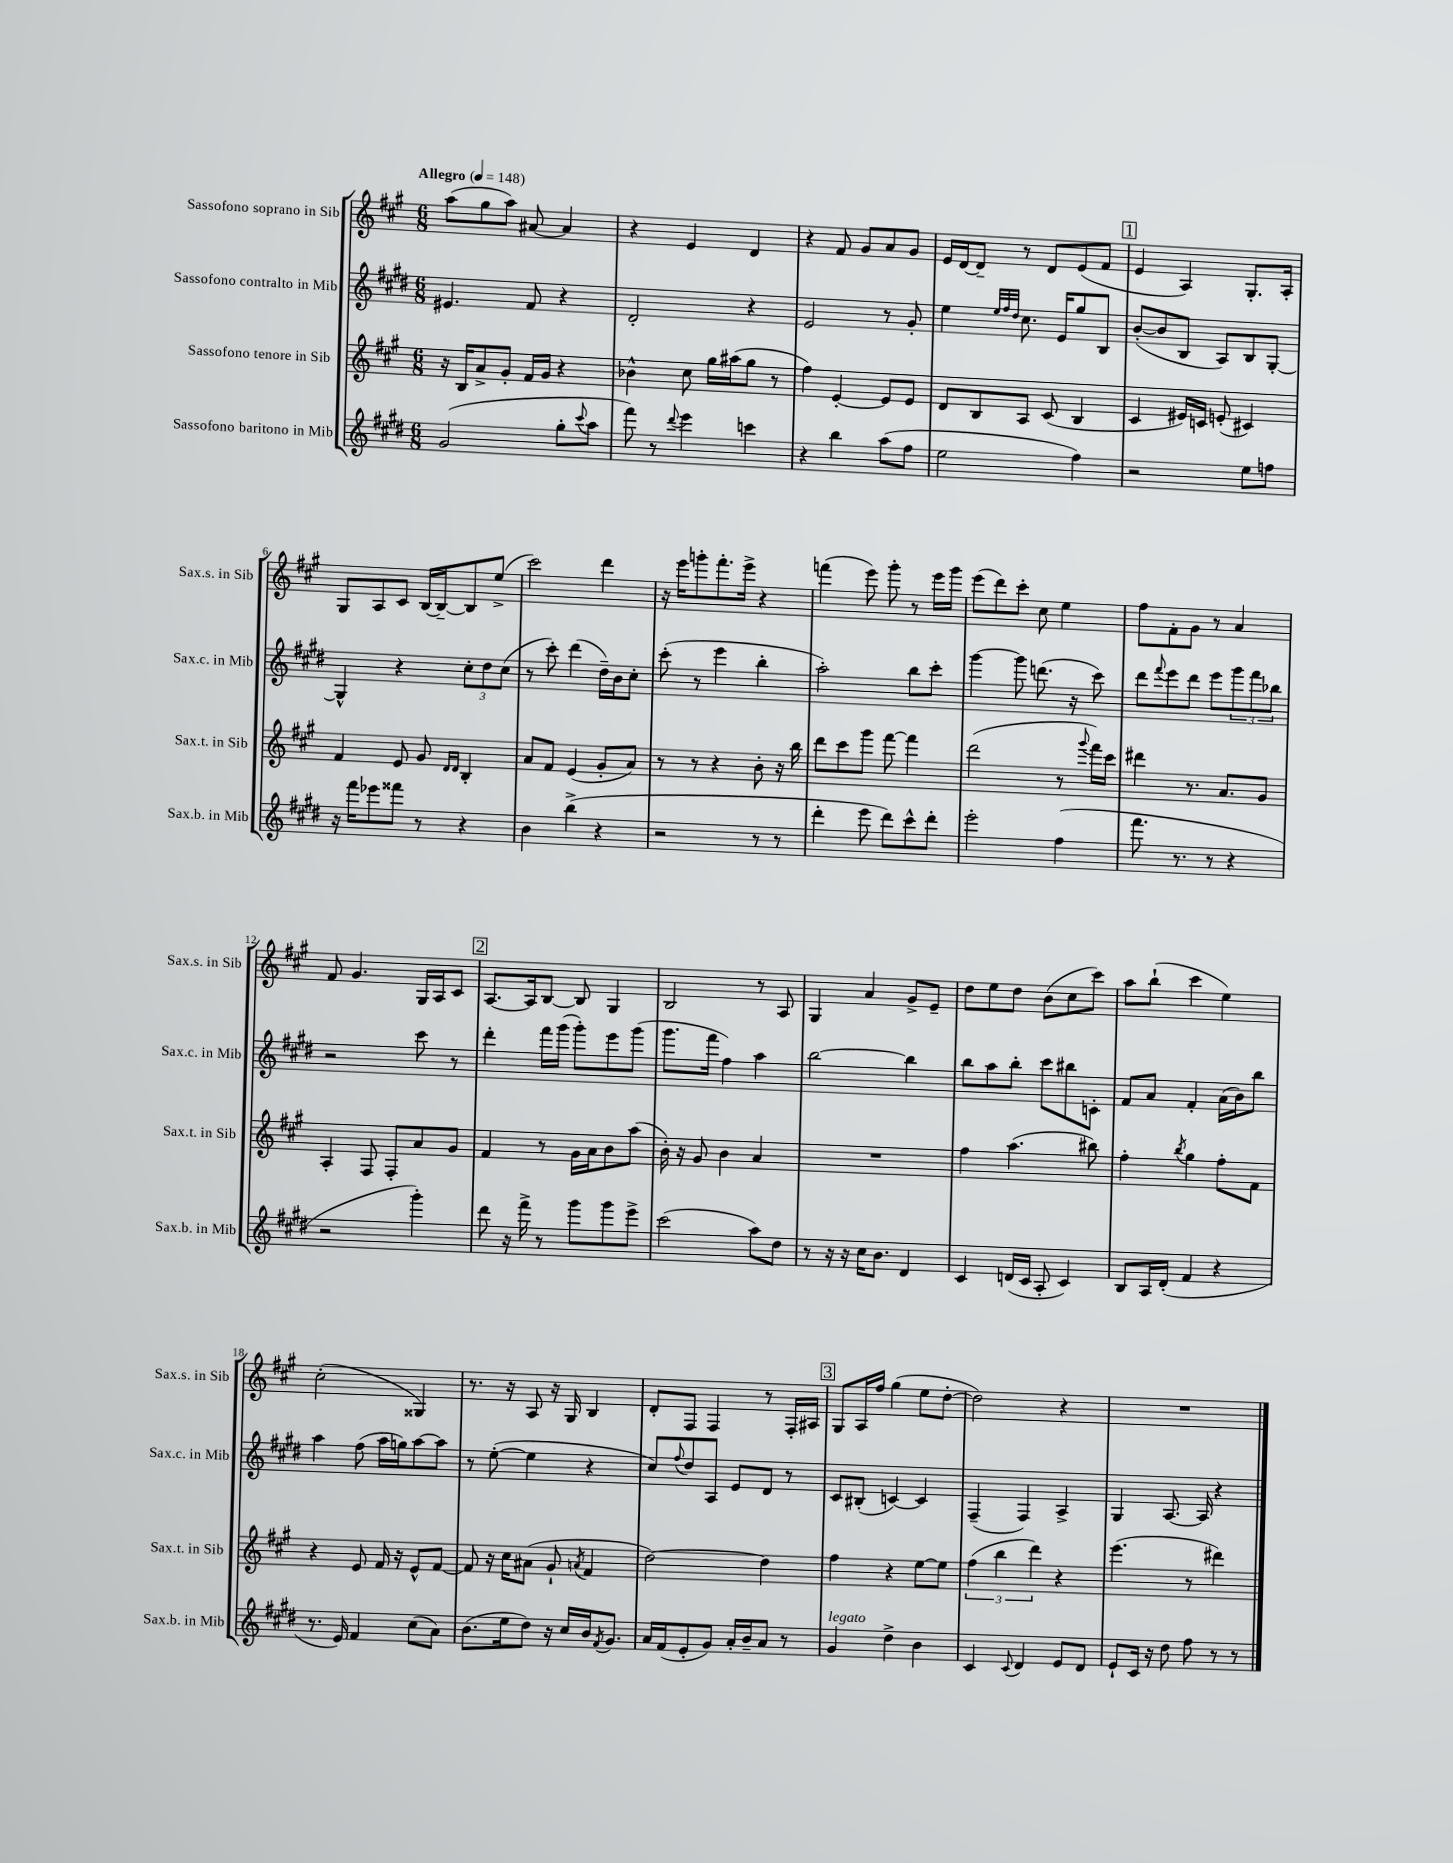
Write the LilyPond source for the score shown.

<<
\new StaffGroup <<
\new Staff = "s0" \with { instrumentName = "Sassofono soprano in Sib" shortInstrumentName = "Sax.s. in Sib" } {
    \clef treble \key a \major \numericTimeSignature \time 6/8 \tempo "Allegro" 4 = 148
    a''8( gis''8 a''8) ais'8~ ais'4 |
    r4 e'4 d'4 |
    r4 fis'8 gis'8 a'8 gis'8 |
    e'16 d'16~ d'8-- r8 d'8 e'8( fis'8 |
    \mark \markup { \box "1" } e'4 a4) gis8.-. a16-. |
    gis8 a8 cis'8 b16~ b16~-- b8 e''8->( |
    cis'''2) d'''4 |
    r16 e'''16 g'''8-. fis'''8.-. e'''16-> r4 |
    f'''4( e'''8) gis'''8-. r8 e'''16 gis'''16 |
    e'''8( d'''8) cis'''8-. cis''8 e''4 |
    fis''8 fis'8-. gis'8 r8 a'4 |
    fis'8 gis'4. gis16 a16 cis'8 |
    \mark \markup { \box "2" } a8.~ a16 b8~ b8 gis4 |
    b2 r8 a8 |
    gis4 a'4 gis'8-> e'8-- |
    d''8 e''8 d''8 b'8( cis''8 cis'''8) |
    a''8 b''8-!( cis'''4 e''4) |
    cis''2-.( gisis4) |
    r8. r16 a8 r16 gis16 b4 |
    d'8-. fis8 fis4 r8 fis16-. ais16 |
    \mark \markup { \box "3" } gis8 a16 fis''16 gis''4( e''8 d''8~-. |
    d''2) r4 |
    R2. \bar "|." |
}
\new Staff = "s1" \with { instrumentName = "Sassofono contralto in Mib" shortInstrumentName = "Sax.c. in Mib" } {
    \clef treble \key e \major \numericTimeSignature \time 6/8
    eis'4. fis'8 r4 |
    dis'2-. r4 |
    e'2 r8 gis'8-. |
    e''4 \grace { e''32 fis''32 dis''32 } cis''8. e'16 gis''8 b8 |
    \mark \markup { \box "1" } b'8~-.( b'8 b8 a8) b8 gis8~-. |
    gis4-^ r4 \tuplet 3/2 { cis''8-. dis''8 cis''8( } |
    r8 cis'''8-.) dis'''4( dis''16--) b'16 cis''8-. |
    cis'''8-.( r8 e'''4 b''4-. |
    a''2-.) b''8 cis'''8-. |
    gis'''4~ gis'''8 d'''8.( r16 cis'''8) |
    dis'''8 \appoggiatura { fis'''8 } e'''8 dis'''8 e'''8 \tuplet 3/2 { gis'''8 fis'''8 bes''8 } |
    r2 cis'''8 r8 |
    \mark \markup { \box "2" } dis'''4-. fis'''16 gis'''16( gis'''8-.) e'''8 gis'''8( |
    gis'''8. fis'''16 fis''4) a''4 |
    b''2~ b''4 |
    b''8 a''8 b''8-. cis'''8 bis''8 c'8-. |
    fis'8 a'8 fis'4-. a'16( b'16) b''8 |
    a''4 fis''8( a''16 g''16) a''8~ a''8 |
    r8 e''8~-.( e''4 r4 |
    cis''8) \appoggiatura { fis''8 } dis''8 a8 e'8 dis'8 r8 |
    \mark \markup { \box "3" } cis'8 bis8-.( c'4~) c'4 |
    fis4--( fis4) a4-> |
    gis4 a8.~ a16 r4 \bar "|." |
}
\new Staff = "s2" \with { instrumentName = "Sassofono tenore in Sib" shortInstrumentName = "Sax.t. in Sib" } {
    \clef treble \key a \major \numericTimeSignature \time 6/8
    r16 b16 a'8-> gis'8-. fis'16 gis'16 r4 |
    bes'4-^ cis''8 gis''16 ais''16( gis''8 r8 |
    fis''4) e'4~-. e'8 e'8 |
    d'8 b8 a8 cis'8( b4 |
    \mark \markup { \box "1" } cis'4 eis'16) c'16 e'8-.( cis'4) |
    fis'4 e'8 gis'8 \grace { d'16 d'16 } b4-. |
    a'8 fis'8 e'4( gis'8-. a'8) |
    r8 r8 r4 b'8-. r16 b''16 |
    d'''8 cis'''8 gis'''8 fis'''8~ fis'''4 |
    d'''2( r8 \appoggiatura { gis'''8 } fis'''16) cis'''16 |
    dis'''4 r8. a'8. gis'8 |
    a4-. fis8 fis8-. a'8 gis'8 |
    \mark \markup { \box "2" } fis'4 r8 gis'16 a'16 b'8 a''8( |
    b'16-.) r16 gis'8 b'4 a'4 |
    R2. |
    fis''4 a''4.( bis''8) |
    fis''4-. \acciaccatura { b''8 } gis''4 fis''8-. fis'8 |
    r4 e'8 fis'16 r16 e'8-^ fis'8~ |
    fis'8 r16 cis''16 ais'8( gis'8-! \acciaccatura { a'8 } fis'4 |
    d''2~) d''4 |
    \mark \markup { \box "3" } fis''4 r4 e''8~ e''8 |
    \tuplet 3/2 { fis''4( b''4 d'''4) } r4 |
    e'''4.( r8 dis'''4) \bar "|." |
}
\new Staff = "s3" \with { instrumentName = "Sassofono baritono in Mib" shortInstrumentName = "Sax.b. in Mib" } {
    \clef treble \key e \major \numericTimeSignature \time 6/8
    gis'2( gis''8-. \appoggiatura { cis'''8 } a''8 |
    fis'''8) r8 \appoggiatura { dis'''8 } e'''4 c'''4 |
    r4 b''4 a''8( fis''8 |
    e''2 fis''4) |
    \mark \markup { \box "1" } r2 e''8 f''8 |
    r16 fis'''16 ees'''8 fisis'''8 r8 r4 |
    b'4 b''4->( r4 |
    r2 r8 r8 |
    dis'''4-. e'''8 dis'''8) cis'''8-^ dis'''8-. |
    e'''2-. fis''4( |
    fis'''8. r8. r8 r4 |
    r2 gis'''4-.) |
    \mark \markup { \box "2" } dis'''8 r16 fis'''16-> r8 gis'''8 gis'''8 e'''8-> |
    cis'''2( a''8) dis''8 |
    r8 r16 r16 cis''16 b'8. dis'4 |
    cis'4 d'16( cis'16 a8-. cis'4) |
    b8 a16 dis'16-.( fis'4 r4 |
    r8. e'16) fis'4 cis''8( a'8) |
    b'8.( e''16 dis''8) r16 cis''16 b'16 \acciaccatura { fis'8 } gis'8. |
    a'16 fis'16( e'8-. gis'8) a'16-. b'16-- a'8 r8 |
    \mark \markup { \box "3" } gis'4^\markup { \italic "legato" } dis''4-> b'4 |
    cis'4 \appoggiatura { cis'8 } dis'4 e'8 dis'8 |
    e'8-! cis'16 r16 dis''8 fis''8 r8 r8 \bar "|." |
}
>>
>>
